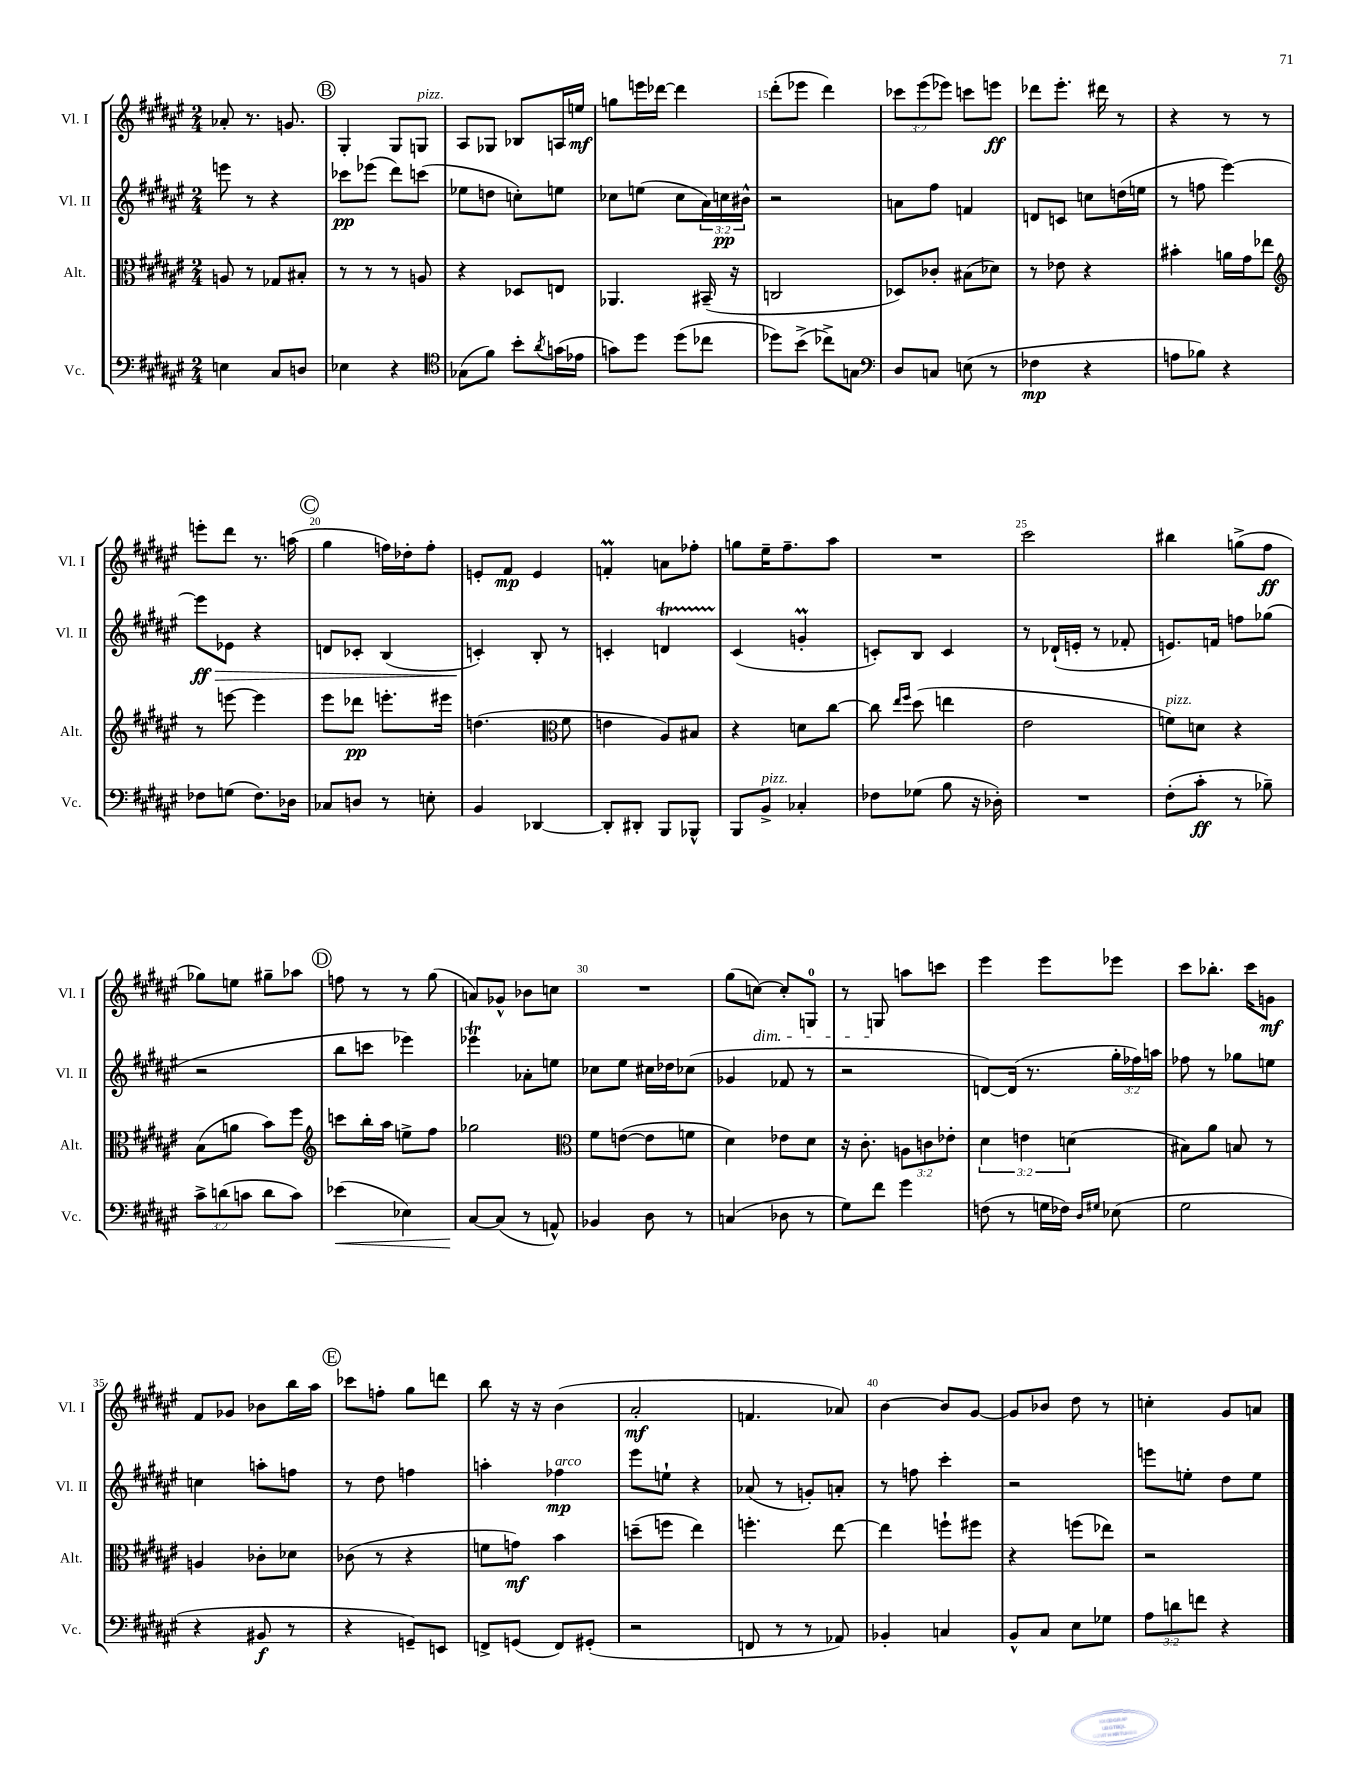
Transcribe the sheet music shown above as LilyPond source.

<<
\new StaffGroup <<
\new Staff = "s0" \with { instrumentName = "Vl. I" shortInstrumentName = "Vl. I" } {
    \clef treble \key fis \major \numericTimeSignature \time 2/4 \override Staff.TupletNumber.text = #tuplet-number::calc-fraction-text
    aes'8-. r8. g'8. |
    \mark \markup { \circle "B" } gis4-. gis8 g8^\markup { \italic "pizz." } |
    ais8 ges8 bes8 a16 e''16\mf |
    g''8 e'''16 des'''16~ des'''4 |
    dis'''8-.( ees'''8 dis'''4) |
    \tuplet 3/2 { ces'''8 eis'''8( ees'''8) } c'''8 e'''8\ff |
    des'''8 eis'''8.-. dis'''16 r8 |
    r4 r8 r8 |
    e'''8-. dis'''8 r8. a''16( |
    \mark \markup { \circle "C" } gis''4 f''16) des''16-. f''8-. |
    e'8-. fis'8\mp e'4 |
    f'4-.\prall a'8 fes''8-. |
    g''8 eis''16-- fis''8.-- ais''8 |
    R2 |
    cis'''2 |
    bis''4 g''8->( fis''8\ff |
    ges''8) e''8 gis''8-- aes''8 |
    \mark \markup { \circle "D" } f''8 r8 r8 gis''8( |
    a'8) ges'8-^ bes'8 c''8 |
    R2 |
    gis''8( c''8~\dim) c''8-. g8-0 |
    r8 g8\! a''8 c'''8 |
    eis'''4 eis'''8 ees'''8 |
    cis'''8 bes''8.-. cis'''16 g'8\mf |
    fis'8 ges'8 bes'8 b''16 ais''16 |
    \mark \markup { \circle "E" } ces'''8 f''8-. gis''8 d'''8 |
    b''8 r16 r16 b'4( |
    ais'2-.\mf |
    f'4. aes'8) |
    b'4~ b'8 gis'8~ |
    gis'8 bes'8 dis''8 r8 |
    c''4-. gis'8 a'8 \bar "|." |
}
\new Staff = "s1" \with { instrumentName = "Vl. II" shortInstrumentName = "Vl. II" } {
    \clef treble \key fis \major \numericTimeSignature \time 2/4 \override Staff.TupletNumber.text = #tuplet-number::calc-fraction-text
    e'''8 r8 r4 |
    \mark \markup { \circle "B" } ces'''8\pp ees'''8( dis'''8) c'''8( |
    ees''8 d''8 c''8-.) e''8 |
    ces''8 e''8( ces''8 \tuplet 3/2 { ais'16) c''16\pp bis'16-^ } |
    r2 |
    a'8 fis''8 f'4 |
    d'8 c'8 c''8 d''16( e''16 |
    r8 f''8 eis'''4~) |
    eis'''8\ff\> ees'8 r4 |
    \mark \markup { \circle "C" } d'8 ces'8-. b4( |
    c'4-.\!) b8-. r8 |
    c'4-. d'4\startTrillSpan |
    cis'4\stopTrillSpan( g'4-.\prall |
    c'8-.) b8 c'4 |
    r8 des'16-!( e'16-. r8 fes'8-. |
    e'8.) f'16 f''8 ges''8( |
    r2 |
    \mark \markup { \circle "D" } b''8 c'''8 ees'''4) |
    ees'''4\trill aes'8-. e''8 |
    ces''8 eis''8 cis''16 des''16 ces''8( |
    ges'4 fes'8 r8 |
    r2 |
    d'8~) d'16( r8. \tuplet 3/2 { gis''16-. fes''16) a''16 } |
    fes''8 r8 ges''8 e''8 |
    c''4 a''8-. f''8 |
    \mark \markup { \circle "E" } r8 dis''8 f''4 |
    a''4-. fes''4\mp^\markup { \italic "arco" } |
    eis'''8 e''8-! r4 |
    aes'8( r8 g'8-.) a'8-. |
    r8 f''8 cis'''4-. |
    r2 |
    e'''8 e''8-. dis''8 e''8 \bar "|." |
}
\new Staff = "s2" \with { instrumentName = "Alt." shortInstrumentName = "Alt." } {
    \clef alto \key fis \major \numericTimeSignature \time 2/4 \override Staff.TupletNumber.text = #tuplet-number::calc-fraction-text
    a8 r8 ges8 bis8-. |
    \mark \markup { \circle "B" } r8 r8 r8 a8 |
    r4 des8 e8 |
    aes,4. bis,16--( r16 |
    c2 |
    des8) ces'8-. bis8( des'8) |
    r8 ees'8 r4 |
    bis'4-. a'16 gis'16 ees''8 |
    \clef treble r8 e'''8~ e'''4 |
    \mark \markup { \circle "C" } eis'''8 des'''8\pp e'''8.-. eis'''16 |
    d''4.( \clef alto fis'8 |
    e'4 ais8) bis8 |
    r4 d'8 cis''8~ |
    cis''8 \grace { eis''16 fis''16 } dis''8( e''4 |
    eis'2 |
    f'8^\markup { \italic "pizz." }) d'8 r4 |
    b8( a'8 b'8) fis''8 |
    \mark \markup { \circle "D" } \clef treble c'''8 b''16-. ais''16 e''8-> fis''8 |
    ges''2 |
    \clef alto fis'8 e'8~( e'8 f'8 |
    dis'4) ees'8 dis'8 |
    r16 cis'8.-. \tuplet 3/2 { a8 c'8 ees'8-. } |
    \tuplet 3/2 { dis'4 e'4 d'4( } |
    bis8) ais'8 b8 r8 |
    a4 ces'8-. des'8 |
    \mark \markup { \circle "E" } ces'8( r8 r4 |
    f'8 g'8\mf) b'4 |
    d''8--( f''8 eis''4) |
    f''4.-. eis''8~ |
    eis''4 f''8-! fis''8 |
    r4 f''8( ees''8) |
    r2 \bar "|." |
}
\new Staff = "s3" \with { instrumentName = "Vc." shortInstrumentName = "Vc." } {
    \clef bass \key fis \major \numericTimeSignature \time 2/4 \override Staff.TupletNumber.text = #tuplet-number::calc-fraction-text
    e4 cis8 d8 |
    \mark \markup { \circle "B" } ees4 r4 |
    \clef tenor ges8( fis'8) b'8-. \acciaccatura { ais'8 } g'16( ees'16 |
    g'8) dis''8 dis''8( ces''8 |
    des''8) b'8->( ces''8->) g8 |
    \clef bass dis8 c8 e8( r8 |
    fes4\mp r4 |
    a8 bes8) r4 |
    fes8 g8( fes8.) des16 |
    \mark \markup { \circle "C" } ces8 d8 r8 e8-. |
    b,4 des,4~ |
    des,8-. dis,8-. b,,8 bes,,8-^ |
    b,,8 b,8->^\markup { \italic "pizz." } ces4-. |
    fes8 ges8( b8 r16 des16-.) |
    R2 |
    fis8-.( cis'8-.\ff r8 bes8--) |
    \tuplet 3/2 { cis'8-> d'8( c'8 } d'8 c'8) |
    \mark \markup { \circle "D" } ees'4\<( ees4) |
    cis8~\! cis8( r8 a,8-^) |
    bes,4 dis8 r8 |
    c4( des8 r8 |
    gis8) fis'8 gis'4 |
    f8( r8 g16 fes16) \grace { dis16 gis16 } ees8( |
    gis2 |
    r4 bis,8\f r8 |
    \mark \markup { \circle "E" } r4 g,8--) e,8 |
    f,8-> g,8( f,8) gis,8-.( |
    r2 |
    f,8 r8 r8 aes,8) |
    bes,4-. c4 |
    b,8-^ cis8 eis8 ges8 |
    \tuplet 3/2 { ais8 d'8 f'8 } r4 \bar "|." |
}
>>
>>
\layout { \context { \Score currentBarNumber = #11 \override BarNumber.break-visibility = ##(#f #t #t) barNumberVisibility = #(every-nth-bar-number-visible 5) } }
